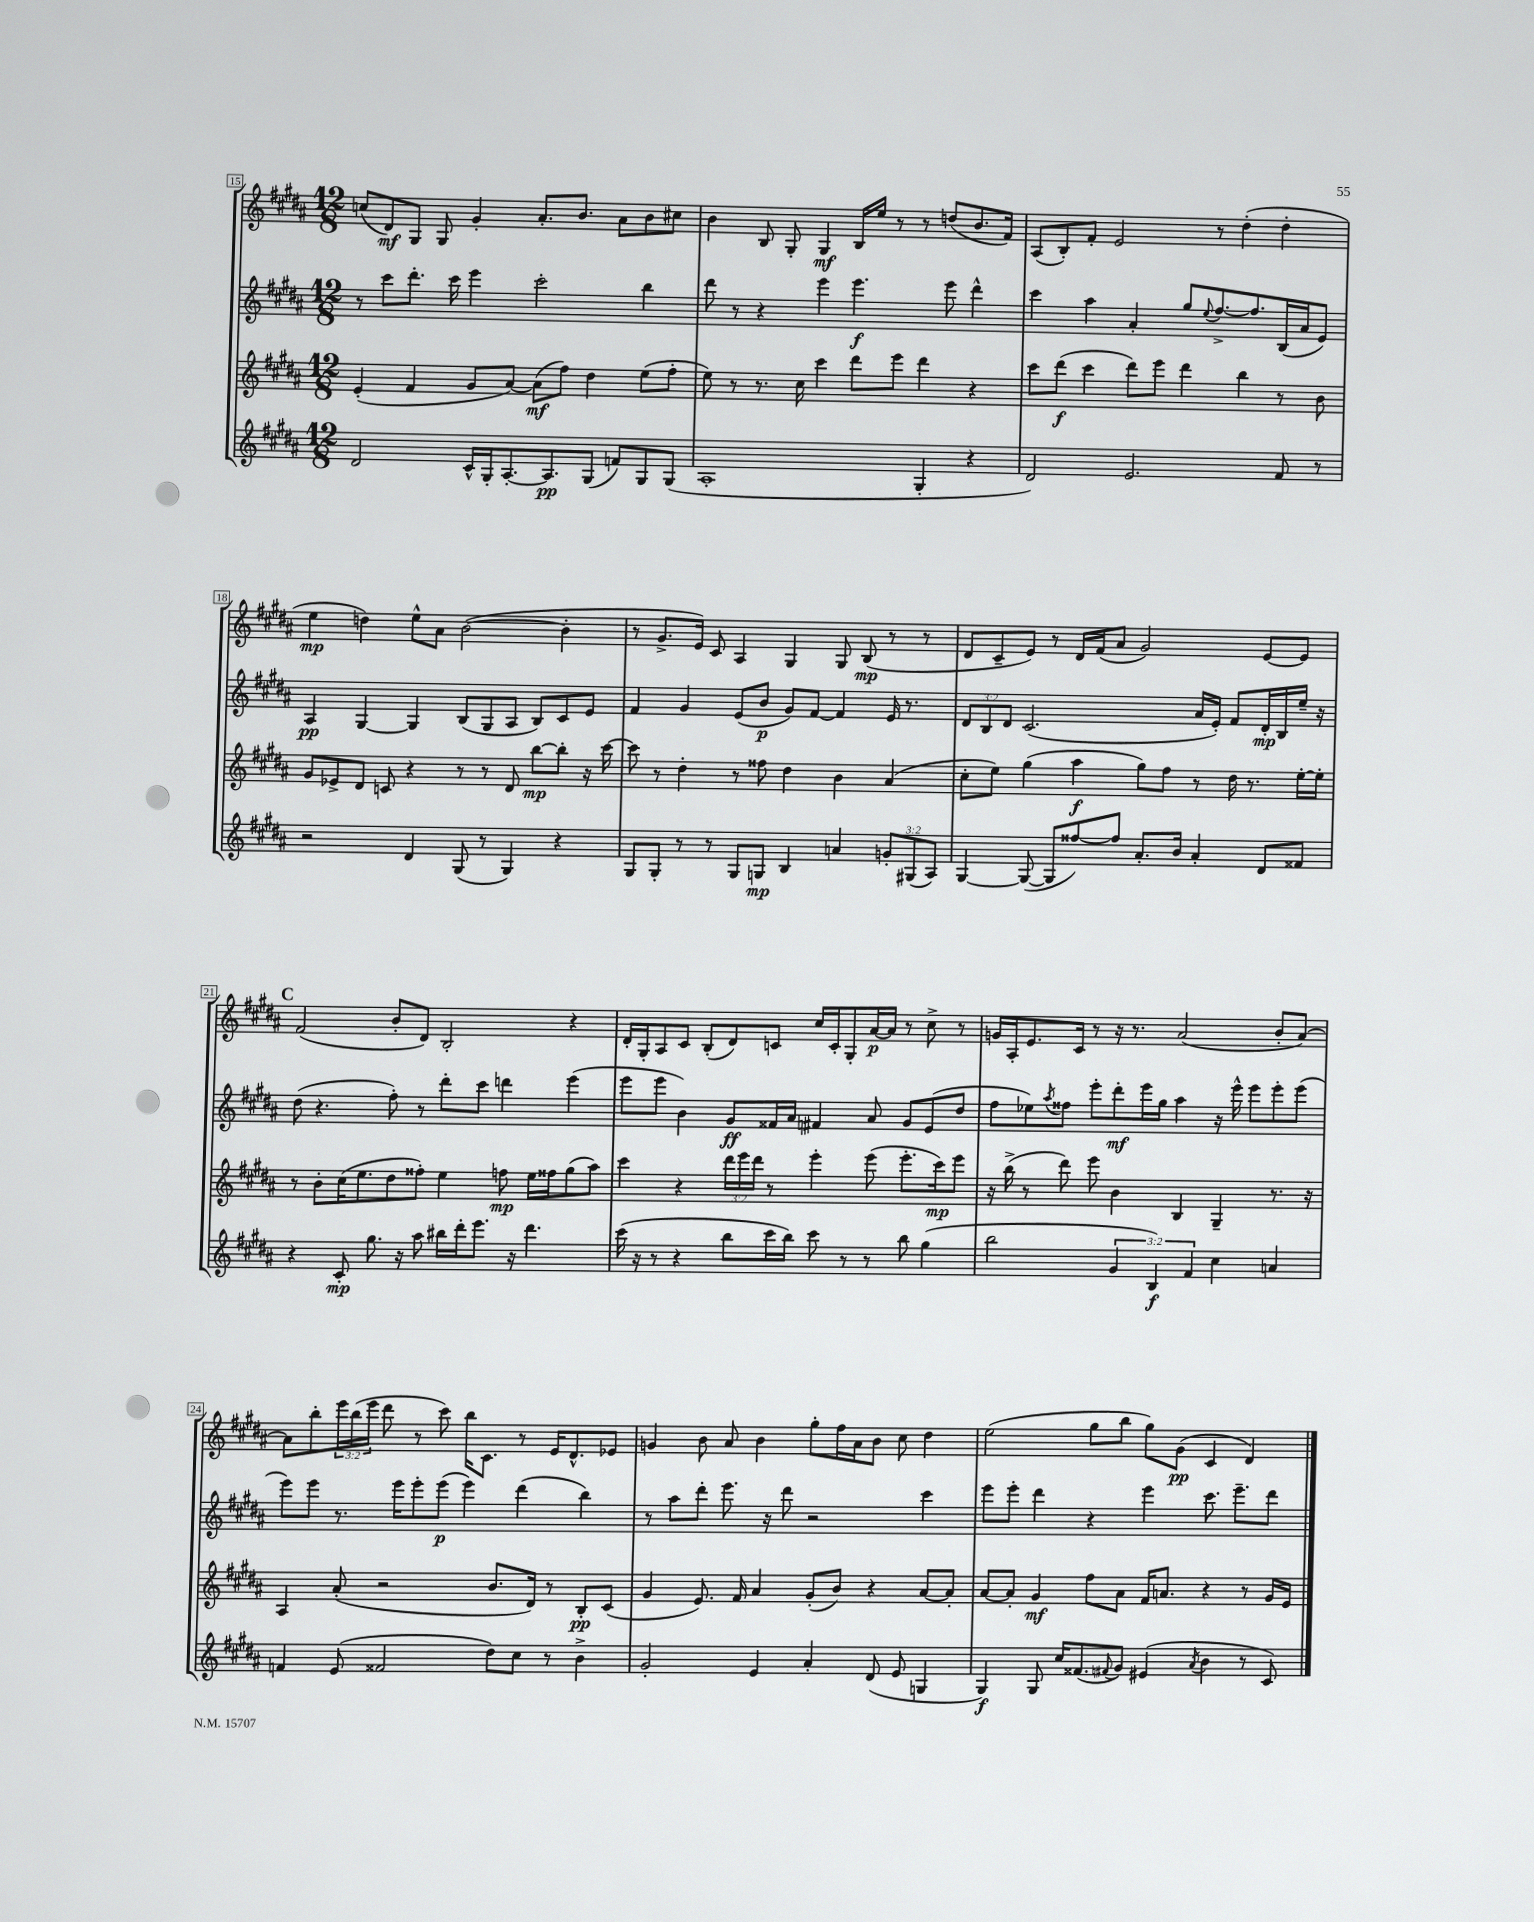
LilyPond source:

<<
\new StaffGroup <<
\new Staff = "s0" {
    \clef treble \key b \major \numericTimeSignature \time 12/8 \override Staff.TupletNumber.text = #tuplet-number::calc-fraction-text
    c''8( dis'8\mf) gis8 gis8 gis'4-. ais'8.-. b'8. ais'8 b'8 cis''8 |
    b'4 b8 gis8-. gis4\mf b16 e''16 r8 r8 d''8( b'8. fis'16) |
    ais8( b8-.) fis'8-. e'2 r8 dis''4-.( dis''4-. |
    e''4\mp d''4) e''8-^ ais'8 b'2~( b'4-. |
    r8 gis'8.-> e'16) cis'8 ais4 gis4 gis8 b8\mp( r8 r8 |
    dis'8 cis'8-- e'8) r8 dis'16 fis'16( ais'8 gis'2) e'8~ e'8 |
    \mark \markup { \bold "C" } fis'2( b'8-. dis'8) b2-. r4 |
    dis'16-. gis16-. ais8 cis'8 b8-.( dis'8) c'8 cis''16 c'16-. gis8-. ais'16~\p ais'16 r8 cis''8-> r8 |
    g'16 ais16-. e'8. cis'16 r8 r16 r8. ais'2( b'8-. ais'8~) |
    ais'8 b''8-. \tuplet 3/2 { e'''16 b''16( e'''16 } dis'''8 r8 cis'''8) b''16 cis'8. r8 e'16 dis'8.-^ ees'8 |
    g'4 b'8 ais'8 b'4 gis''8-. fis''16 ais'16 b'8 cis''8 dis''4 |
    e''2( gis''8 b''8 gis''8) gis'8\pp( cis'4 dis'4) \bar "|." |
}
\new Staff = "s1" {
    \clef treble \key b \major \numericTimeSignature \time 12/8 \override Staff.TupletNumber.text = #tuplet-number::calc-fraction-text
    r8 cis'''8 dis'''8.-. cis'''16 e'''4 cis'''2-. b''4 |
    dis'''8 r8 r4 e'''4 e'''4.\f e'''8 dis'''4-^ |
    cis'''4 ais''4 ais'4-. gis''8 \appoggiatura { e''8 } fis''8.~-> fis''8. b16( ais'16 e'8) |
    ais4\pp gis4~ gis4 b8( gis8 ais8 b8) cis'8 e'8 |
    fis'4 gis'4 e'8( b'8\p gis'8) fis'8~ fis'4 e'16 r8. |
    \tuplet 3/2 { dis'8 b8 dis'8 } cis'2.( ais'16 e'16-.) fis'8 dis'16-.\mp b16 e''16-- r16 |
    \mark \markup { \bold "C" } dis''8( r4. fis''8-.) r8 dis'''8-. cis'''8 d'''4 e'''4( |
    e'''8 e'''8 b'4) gis'8\ff fisis'16 ais'16 fis'4 ais'8 gis'8 e'8( dis''8 |
    fis''8 ees''8) \acciaccatura { ais''8 } fisis''8 e'''8-. dis'''8-.\mf e'''16 gis''16 ais''4 r16 e'''16-^ e'''8 e'''8-. e'''8( |
    e'''8) e'''8 r8. e'''16 e'''8-. e'''8\p( e'''4) dis'''4( b''4) |
    r8 ais''8 dis'''8-. e'''8. r16 dis'''8 r2 cis'''4 |
    e'''8 e'''8-. dis'''4 r4 e'''4 cis'''8. e'''8.-- dis'''8 \bar "|." |
}
\new Staff = "s2" {
    \clef treble \key b \major \numericTimeSignature \time 12/8 \override Staff.TupletNumber.text = #tuplet-number::calc-fraction-text
    e'4-.( fis'4 gis'8 ais'8~) ais'8\mf( fis''8) dis''4 e''8( fis''8-. |
    e''8) r8 r8. cis''16 cis'''4 dis'''8 e'''8 dis'''4 r4 |
    cis'''8 dis'''8\f( cis'''4 dis'''8) e'''8 dis'''4 b''4 r8 b'8 |
    gis'8 ees'8-> dis'8 c'8 r4 r8 r8 dis'8 b''8~\mp b''8-. r16 cis'''16~ |
    cis'''8 r8 dis''4-. r8 fisis''8 dis''4 b'4 ais'4( |
    cis''8-. e''8) gis''4( ais''4\f gis''8) fis''8 r8 dis''16 r8. e''16~-. e''16-. |
    \mark \markup { \bold "C" } r8 b'8-. cis''16( e''8. dis''8 fisis''8-.) e''4 f''8\mp e''16 fisis''16 gis''8( ais''8) |
    cis'''4 r4 \tuplet 3/2 { dis'''16 e'''16 dis'''16 } r8 e'''4-. e'''8( e'''8.-. cis'''16\mp) e'''8 |
    r16 b''16->( r8 dis'''8) e'''8 b'4 b4 gis4-- r8. r16 |
    ais4 ais'8-.( r2 b'8. dis'16) r8 b8-.\pp cis'8( |
    gis'4 e'8.) fis'16 ais'4 gis'8-.( b'8) r4 ais'8~ ais'8-. |
    ais'8~ ais'8-. gis'4\mf fis''8 ais'8 fis'16 a'8. r4 r8 gis'16 e'16 \bar "|." |
}
\new Staff = "s3" {
    \clef treble \key b \major \numericTimeSignature \time 12/8 \override Staff.TupletNumber.text = #tuplet-number::calc-fraction-text
    dis'2 cis'16-^ gis16-. ais8.~-. ais8.\pp gis8( f'8) gis8 gis8( |
    ais1-. gis4-. r4 |
    dis'2) e'2. fis'8 r8 |
    r2 dis'4 gis8( r8 gis4) r4 |
    gis8 gis8-. r8 r8 gis8 g8\mp b4 a'4 \tuplet 3/2 { g'8-. gis8( ais8) } |
    gis4~ gis8~( gis8 fisis''8~) fisis''8 ais'8.-. b'16 ais'4-. dis'8 fisis'8 |
    \mark \markup { \bold "C" } r4 cis'8-.\mp gis''8. r16 ais''8 bis''16 dis'''16-. e'''8. r16 dis'''4. |
    cis'''16( r16 r8 r4 b''8 cis'''16 b''16) cis'''8 r8 r8 b''8 gis''4( |
    b''2 \tuplet 3/2 { gis'4 b4\f) fis'4 } cis''4 a'4 |
    f'4 e'8( fisis'2 dis''8) cis''8 r8 b'4-> |
    gis'2-. e'4 ais'4-. dis'8( e'8 g4 |
    gis4\f) gis8 cis''16 fisis'8.( \appoggiatura { fis'8 } gis'8) eis'4( \acciaccatura { ais'8 } b'4 r8 cis'8) \bar "|." |
}
>>
>>
\layout { \context { \Score currentBarNumber = #15 \override BarNumber.stencil = #(make-stencil-boxer 0.1 0.3 ly:text-interface::print) } }
